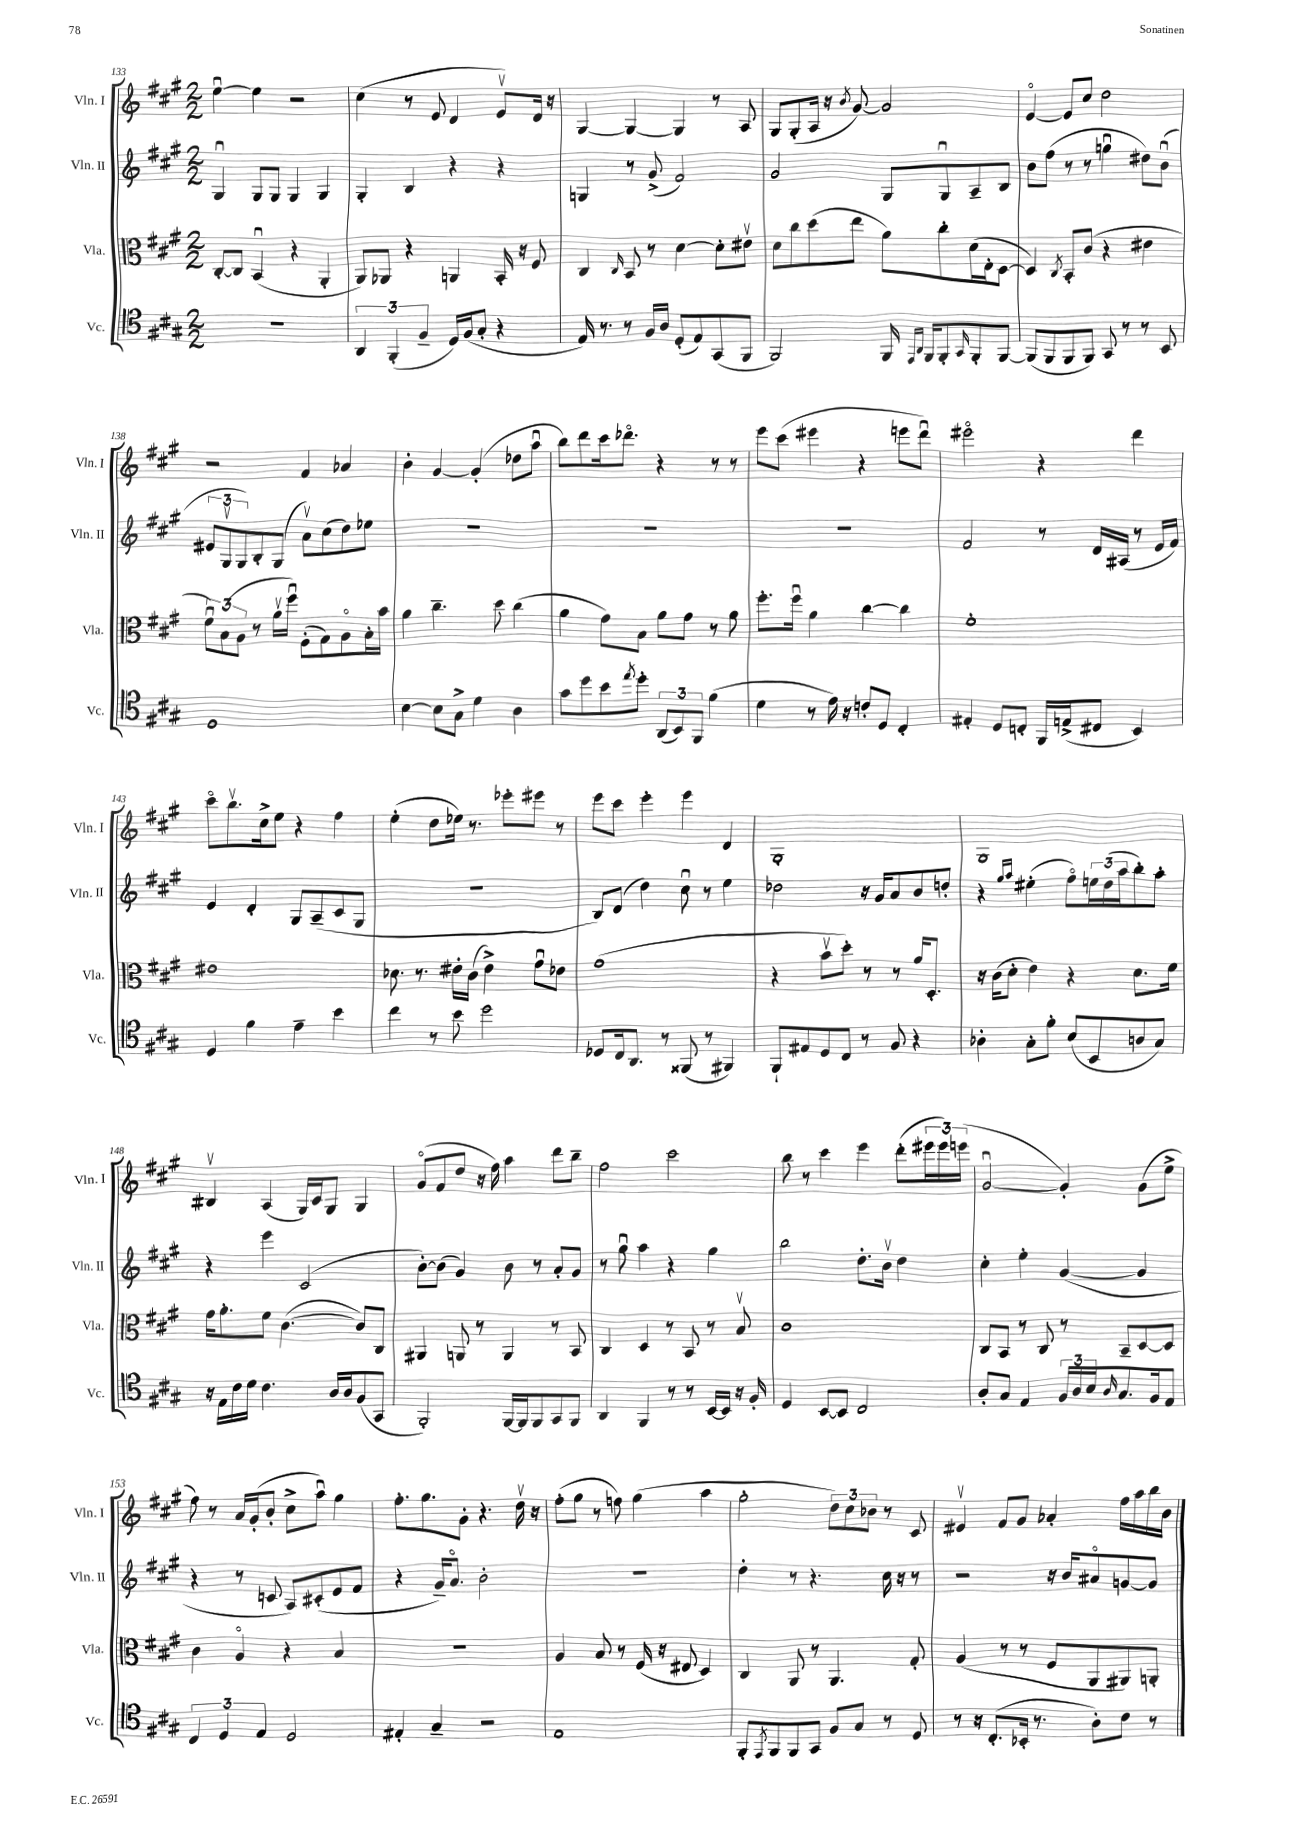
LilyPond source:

<<
\new StaffGroup <<
\new Staff = "s0" \with { instrumentName = "Vln. I" shortInstrumentName = "Vln. I" } {
    \clef treble \key a \major \numericTimeSignature \time 2/2
    e''4~\downbow e''4 r2 |
    cis''4( r8 e'8 d'4 e'8\upbow) d'16 r16 |
    gis4~ gis4~ gis4 r8 a8 |
    gis8 gis8-.( a16 r16 \acciaccatura { b'8 } gis'8~) gis'2 |
    e'4~\flageolet e'8 cis''8 d''2 |
    r2 fis'4 aes'4 |
    b'4-. gis'4~ gis'4-.( des''8 a''8\downbow |
    b''8) d'''8 cis'''16 des'''8.\flageolet r4 r8 r8 |
    e'''8 cis'''8( eis'''4 r4 e'''8 d'''8\downbow) |
    eis'''2\flageolet r4 d'''4 |
    cis'''8\flageolet b''8.\upbow cis''16-> e''8 r4 fis''4 |
    e''4-.( d''8 ees''16) r8. ees'''8-. eis'''8 r8 |
    e'''8 cis'''8 e'''4-. e'''4 d'4 |
    gis1-. |
    gis1 |
    bis4\upbow a4( gis16) cis'16 gis8 gis4 |
    gis'8\flageolet( fis'8 d''8 r16 fis''16) a''4 d'''8 b''8-- |
    fis''2 cis'''2 |
    b''8 r8 cis'''4 e'''4 d'''8-.( \tuplet 3/2 { eis'''16 eis'''16) e'''16( } |
    gis'2~\downbow gis'4-.) gis'8( e''8-> |
    fis''8) r8 a'16 gis'16-.( b'8-. cis''8-> a''8\downbow) gis''4 |
    fis''8.-. gis''8. gis'8-. r4. d''16\upbow r16 |
    fis''8-.( gis''8 r8 f''8) gis''4( a''4 |
    gis''2-. \tuplet 3/2 { d''8) cis''8 bes'8 } r8 cis'8 |
    eis'4\upbow fis'8 gis'8 aes'4-. fis''16 a''16 b''16 b'16 \bar "|." |
}
\new Staff = "s1" \with { instrumentName = "Vln. II" shortInstrumentName = "Vln. II" } {
    \clef treble \key a \major \numericTimeSignature \time 2/2
    gis4\downbow gis8 gis8 gis4 gis4 |
    gis4-. b4 r4 r4 |
    g4 r8 gis'8->( fis'2) |
    gis'2 gis8 gis8\downbow a8-- b8 |
    b'8 fis''8( r8 r8 g''4\downbow dis''8) b'8\downbow( |
    \tuplet 3/2 { eis'8 gis8\upbow gis8) } b8-. gis8( a'8\upbow) cis''8( d''8) ees''8 |
    R1 |
    R1 |
    R1 |
    fis'2 r8 d'16 ais16( r8 e'16 fis'16) |
    e'4 d'4-. gis8 a8--( cis'8 gis8 |
    R1 |
    b8) d'8( d''4) cis''8\downbow r8 e''4 |
    des''2 r16 gis'16 a'8 b'8 d''8-. |
    r4 \grace { gis''16 a''16 } eis''4-.( fis''8\flageolet) \tuplet 3/2 { e''16 d''16( a''16 } b''8-.) a''8-. |
    r4 e'''4 cis'2( |
    b'8~-.) b'8( gis'4) b'8 r8 a'8-. gis'8 |
    r8 gis''8\downbow a''4 r4 gis''4 |
    b''2 d''8.-. b'16\upbow d''4 |
    cis''4-. e''4-. gis'4~( gis'4 |
    r4 r8 c'8 a8) cis'8-.( e'8 fis'8 |
    r4 gis'16--) a'8.\flageolet b'2-. |
    r1 |
    d''4-. r8 r4. cis''16 r16 r8 |
    r2 r16 b'16 ais'8\flageolet g'8~ g'8 \bar "|." |
}
\new Staff = "s2" \with { instrumentName = "Vla." shortInstrumentName = "Vla." } {
    \clef alto \key a \major \numericTimeSignature \time 2/2
    cis8~-. cis8 b,4\downbow( r4 a,4-. |
    a,8) aes,8 r4 a,4 b,16-. r16 fis8 |
    cis4 \grace { cis16 } b,8 r8 d'4~ d'8-. eis'8\upbow |
    d'8 cis''8 d''8( e''8 a'8) cis''8-. d'16( e16-. d8~ |
    d4) \acciaccatura { cis8 } b,8-. cis'8( r4 eis'4 |
    \tuplet 3/2 { fis'8\downbow) b8( a8 } r8 a'16\upbow fis''16\downbow) fis8-.( gis8) a8\flageolet b16-. b'16 |
    a'4 cis''4.-- d''8 cis''4( |
    a'4 gis'8) b8 a'8 gis'8 r8 a'8 |
    fis''8.-. fis''16\downbow a'4 cis''4~ cis''4 |
    fis'1-. |
    eis'1 |
    des'8. r8. eis'16-. cis'16( eis'4->) gis'8\downbow ees'8 |
    gis'1( |
    r4 b'8\upbow d''8-.) r8 r8 a'16 d8.-. |
    r16 cis'16( d'8-. e'4) r4 d'8. fis'16 |
    gis'16 a'8.-. fis'8 cis'4.~( cis'8) cis8 |
    ais,4 a,8 r8 a,4 r8 b,8 |
    cis4 d4 r8 b,8 r8 b8\upbow |
    cis'1 |
    cis8 b,8 r8 cis8 r8 b,8-- d8~ d8 |
    cis'4 a4\flageolet r4 b4 |
    r1 |
    a4 b8 r8 fis16( r16 eis8 d4) |
    cis4 a,8 r8 a,4. gis8-. |
    a4( r8 r8 fis8 a,8 ais,8) a,8-. \bar "|." |
}
\new Staff = "s3" \with { instrumentName = "Vc." shortInstrumentName = "Vc." } {
    \clef tenor \key a \major \numericTimeSignature \time 2/2
    R1 |
    \tuplet 3/2 { a,4 fis,4-.( fis4-- } d16) fis16( gis8-. r4 |
    e16) r8. r8 fis16 a16 d8-.( e8) gis,8( fis,8 |
    fis,2) fis,16 \grace { e,16 a,16 } fis,16 fis,8-. \grace { gis,16 } fis,8-. fis,8~ |
    fis,8( fis,8 fis,8 fis,8) gis,8 r8 r8 b,8 |
    d1 |
    b4~ b8 gis8-> d'4 a4 |
    gis'8 d''8 b'8 \acciaccatura { e''8 } d''8-. \tuplet 3/2 { a,8( b,8) fis,8 } fis'4( |
    d'4 r8 e'16) r16 c'8-. d8 cis4-. |
    eis4-. d8 c8-. fis,16 e16->( cis8 b,4) |
    d4 fis'4 e'4-- b'4 |
    cis''4 r8 b'8 d''2 |
    des8 cis16 a,8. r8 fisis,8( r8 fis,4) |
    fis,8-! eis8 d8 cis8 r8 fis8 r4 |
    aes4-. gis8-. fis'8-. b8( b,8 a8 gis8) |
    r16 e16 cis'16 d'16 cis'4. a16 a16 fis8( gis,8 |
    fis,2-.) fis,16~ fis,16 fis,8 gis,8 fis,8 |
    a,4 fis,4 r8 r8 b,16~ b,16 r16 fis16-. |
    d4 b,8~ b,8 cis2 |
    a8-. gis8 e4 \tuplet 3/2 { fis16 a16 b16 } \grace { a16 } gis8. fis16 e8 |
    \tuplet 3/2 { cis4 d4 e4 } d2 |
    eis4-. gis4-- r2 |
    e1 |
    fis,8-. \acciaccatura { e,8 } fis,8 fis,8 gis,8 fis8 gis8 r8 d8 |
    r8 r16 cis8.-.( bes,16-. r8. a8-.) cis'8 r8 \bar "|." |
}
>>
>>
\layout { \context { \Score currentBarNumber = #133 } }
